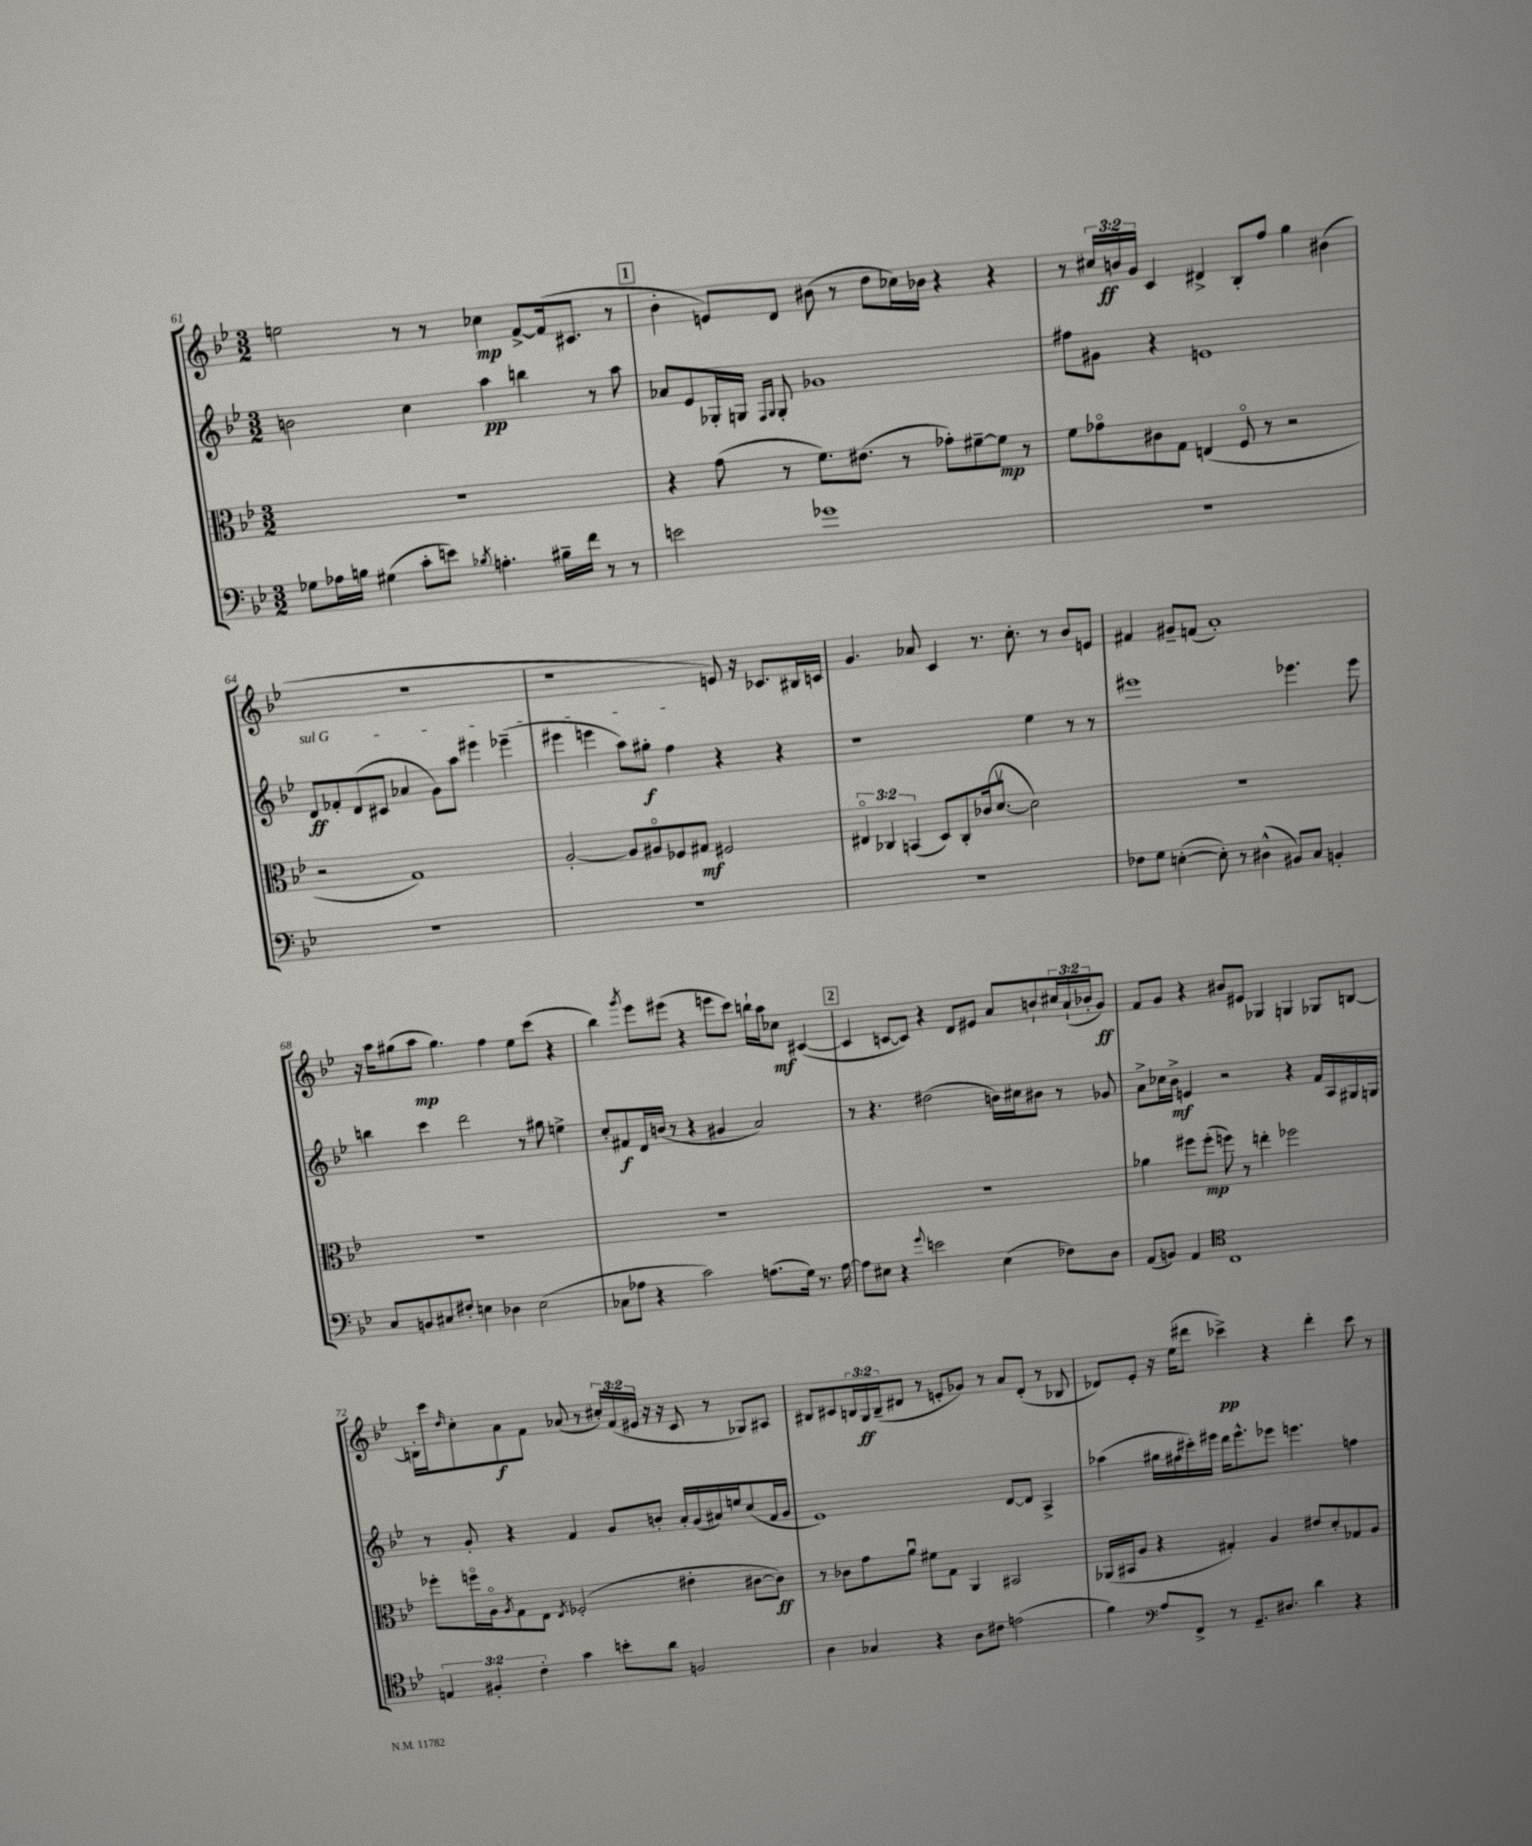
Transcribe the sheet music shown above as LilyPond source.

<<
\new StaffGroup <<
\new Staff = "s0" {
    \clef treble \key bes \major \numericTimeSignature \time 3/2 \override Staff.TupletNumber.text = #tuplet-number::calc-fraction-text
    e''2 r8 r8 ces''4\mp f'8~-> f'16( cis'8. r8 |
    \mark \markup { \box "1" } bes'4-. e'8) d'8 bis'8( r8 d''8 ces''16) bes'16 r4 r4 |
    r8 \tuplet 3/2 { cis''16 b'16\ff g'16 } c'4 dis'4-> bes8-. f''8 g''4 bis'4( |
    R1. |
    r1 e'8) r16 ces'8. bis16 c'16 |
    g'4. aes'8 c'4 r8. c''8.-. r8 bes'8 e'8 |
    fis'4 gis'8-- f'8( a'1-.) |
    r16 a''16 gis''8( a''8\mp gis''4.) f''4 ees''8 c'''8( r4 |
    bes''4) \acciaccatura { g'''8 } ees'''8 eis'''8( r4 e'''8 c'''8) b''16-! a''16 ces''8\mf cis'4~( |
    \mark \markup { \box "2" } cis'4 c'8~ c'8) r4 d'8 eis'8 a'8 b'8-! \tuplet 3/2 { cis''16 a'16-!( bes'16-. } g'8\ff) |
    f'8 g'8 r4 bis'8 eis'8 ges4 g4 ges8 b8~ |
    b16-. c'''16 \grace { d''16 } c''8-. a'8\f f'8 aes'8( r8 \tuplet 3/2 { cis''16-.) f'16( eis'16 } r16 r16 c'8 r8 ges8) ais8 |
    bis8 cis'8 \tuplet 3/2 { b16 g16\ff b16--( } dis'8 r8 e'8-. ges'8) r8 a'8 dis'8-.( r8 bes8 |
    des'8) ees'8-. r16 ees''16( dis'''8 ces'''4->\pp) r4 dis'''4-. ces'''8 r8 \bar "|." |
}
\new Staff = "s1" {
    \clef treble \key bes \major \numericTimeSignature \time 3/2
    b'2 c''4 a''4\pp b''4 r8 a''8 |
    \mark \markup { \box "1" } aes'8 ees'8 ges16-. g16 \grace { f16 g16 } g8-. ges'1 |
    fis''8 gis'8 r4 e'1 |
    \once \override TextSpanner.bound-details.left.text = \markup { \italic "sul G" } d'8\ff\startTextSpan fes'8-. d'8( cis'8 aes'4 g'8) a''8 eis'''4 ees'''4--( |
    eis'''4 e'''4 a''8) gis''8-.\f f''4\stopTextSpan r4 r4 |
    r1 ees''4 r8 r8 |
    eis'''1 ees'''4. ees'''8 |
    b''4 c'''4 d'''2 r8 gis''8 e''4-> |
    c''8-. fis'8\f d'16 b'16( r8 r4 gis'4 a'2) |
    \mark \markup { \box "2" } r8 r4. dis''2( b'16) cis''16 bis'8 r8 ges'8 |
    a'8-> ces''16 bes'16->\mf e'4 r2 r4 f'16 a16 gis16 g16 |
    r8 g'8-. r4 f'4 g'8 b'8-. a'16-. g'16( ais'16) e''16 c''8( f'16 g'16 |
    ees'1) d'8~ d'8 a4-> |
    aes''4( gis''16 fis''16 cis'''16-.) eis'''16 d'''16 eis'''8.-^ ees'''8 e'''4. f''4 \bar "|." |
}
\new Staff = "s2" {
    \clef alto \key bes \major \numericTimeSignature \time 3/2 \override Staff.TupletNumber.text = #tuplet-number::calc-fraction-text
    R1. |
    \mark \markup { \box "1" } r4 g'8( r8 f'8.) eis'8.( r8 ges'8-.) fis'8~-- fis'8\mp r8 |
    f'8 ges'8\flageolet cis'8 g8 e4( f8\flageolet r8 r2 |
    r2 g1) |
    a2~-. a8 ais8\flageolet fes8 gis8\mf fis2 |
    \tuplet 3/2 { eis4\flageolet ces4 b,4( } d8) ces8-. ces'16( d'8.~\upbow d'2) |
    R1. |
    R1. |
    R1. |
    \mark \markup { \box "2" } R1. |
    aes'4 fis''8 fis''8-.\mp( f''8) r8 e''4-. fes''2 |
    fes''8-. f''16\flageolet a16\flageolet \acciaccatura { a8 } g8 ees8 \acciaccatura { ees8 } fes2-.( eis'4-. cis'8~ cis'8\ff) |
    r8 ces'8 g'8 a'8\downbow fis'8 g8 a,4 bis,2 |
    aes,16( bis,16 a8 r4 gis4-.) a4 eis'8 d'8-. ges8 a8 \bar "|." |
}
\new Staff = "s3" {
    \clef bass \key bes \major \numericTimeSignature \time 3/2 \override Staff.TupletNumber.text = #tuplet-number::calc-fraction-text
    ges8 aes16 b16 gis4( c'8-. e'8) \acciaccatura { bes8 } a4.-. bis16-- f'16 r8 r8 |
    \mark \markup { \box "1" } e'2 ges'1 |
    R1. |
    R1. |
    R1. |
    R1. |
    fes8 g8 e4~-.( e8-.) r8 dis4-^( bis,8) c8 b,4-. |
    c8 b,8 cis8 fis8-. e4 des4 e2( |
    ces8 aes8 r4 c'2) a8.( g16) r8. a16~ |
    \mark \markup { \box "2" } a8 eis8 r4 \appoggiatura { g'8 } e'2 eis4( fes8) d8 |
    a,8( b,8) a,4 \clef tenor c1 |
    \tuplet 3/2 { e4 fis4-. c'4-. } g'4 b'8-. a'8 f2 |
    a4 ges4 r4 a8 cis'8 e'2( |
    f'4) \clef bass a8 f,8-> r8 g,8.-- dis8. d'4 r4 \bar "|." |
}
>>
>>
\layout { \context { \Score currentBarNumber = #61 } }
